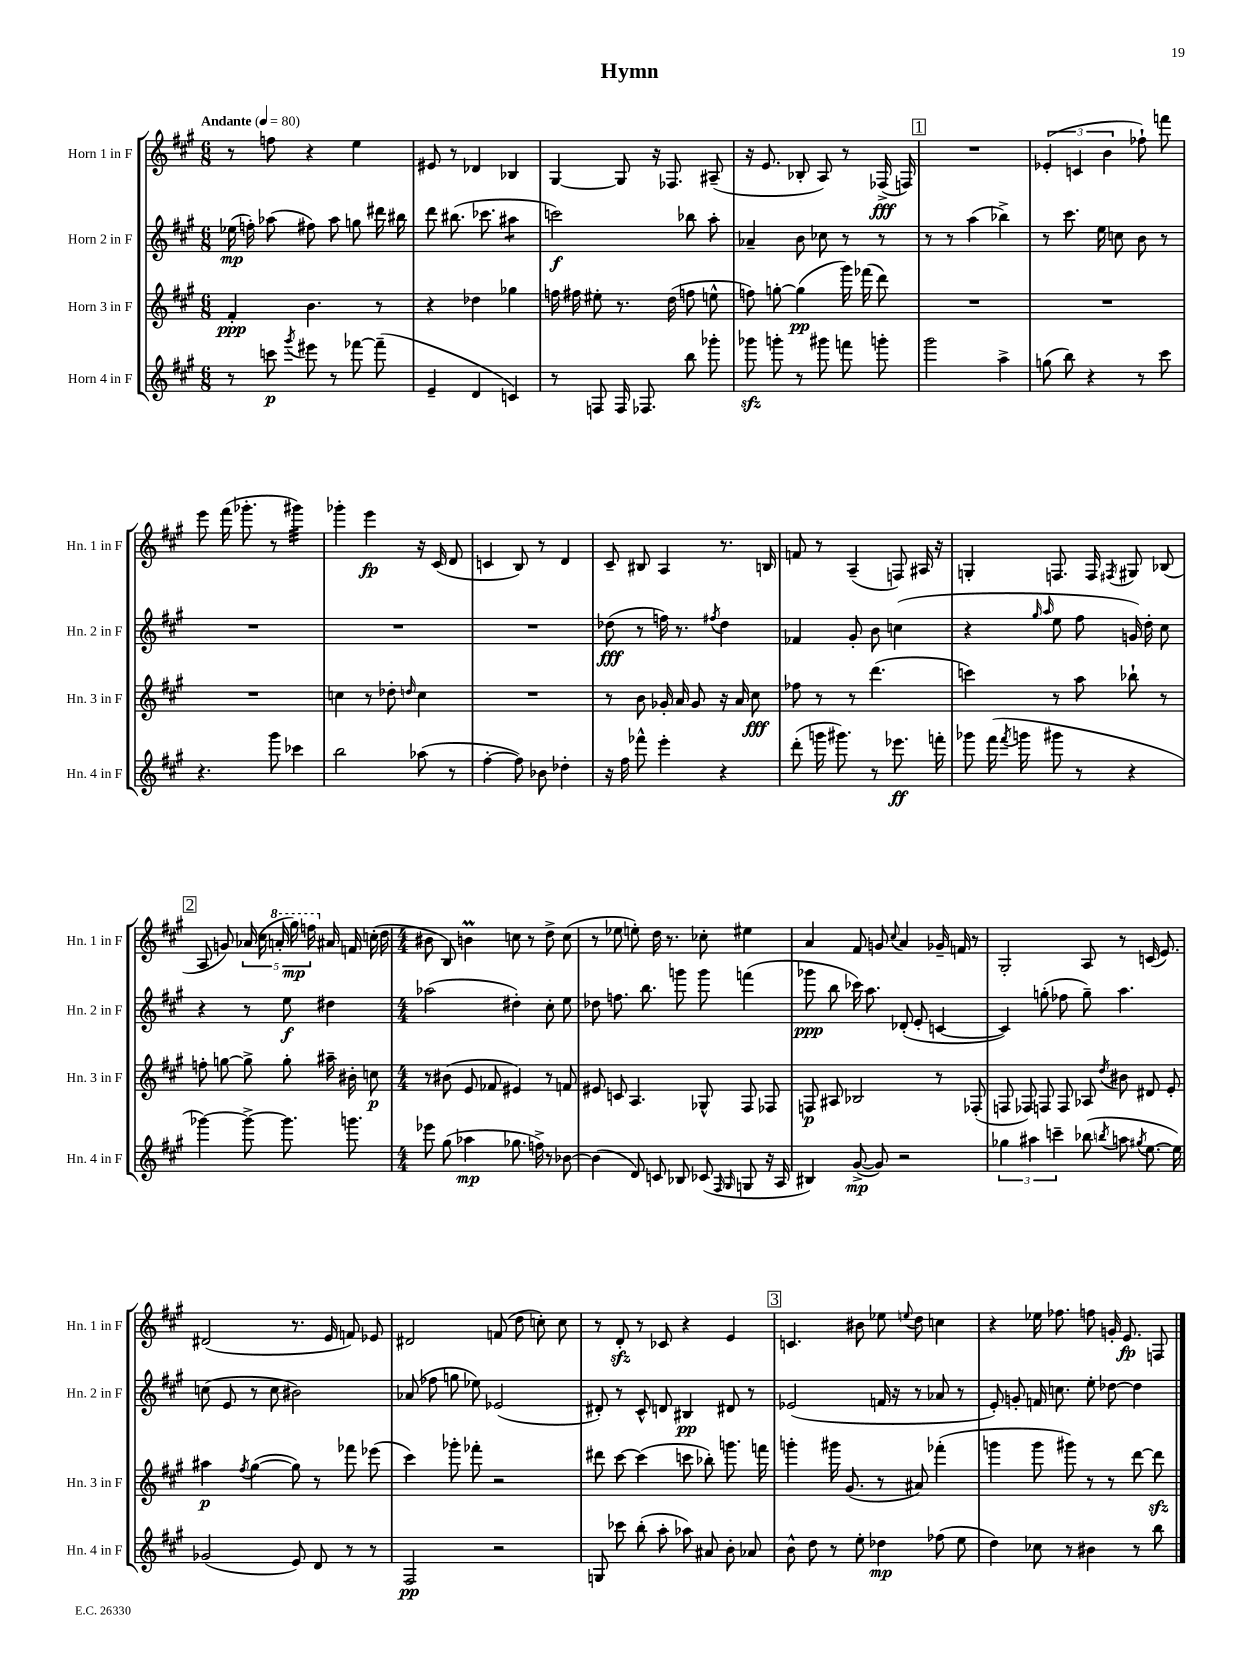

**kern	**kern	**kern	**kern
*staff4	*staff3	*staff2	*staff1
*clefG2	*clefG2	*clefG2	*clefG2
*k[f#c#g#]	*k[f#c#g#]	*k[f#c#g#]	*k[f#c#g#]
*M6/8	*M6/8	*M6/8	*M6/8
*MM80	*MM80	*MM80	*MM80
8r	4f#'	(16ee-	8r
.	.	16ff')	.
8ccc	.	(8aa-	8ff
8qggg#	.	.	.
8eee#	4.b	8ff#)	4r
8r	.	8aa-	.
[8fff-	.	8gg	4ee
(8fff-~]	8r	16ddd#	.
.	.	16bb#	.
=	=	=	=
4e~	4r	8ddd	8e#
.	.	(8.bb#	8r
4d	4dd-	.	4d-
.	.	8.ccc-	.
4c)	4gg-	4aa#	4B-
=	=	=	=
8r	16ff	2ccc)	[4G#
.	16ff#	.	.
8F	8ee#'	.	.
16F	8.r	.	8G#]
8.F-	.	.	.
.	.	.	16r
.	(16dd	.	8.F-
8bb	8ff	8bb-	.
8ggg-'	8ee^^	8aa'	(8A#~
=	=	=	=
8ggg-	8ff)	4a-~	16r
.	.	.	8.e
8ggg'	[8gg'	.	.
8r	(4gg]	8b	8B-'
8ggg#	.	8cc-	8A)
8fff	16ggg#)	8r	8r
.	(16fff-	.	.
8ggg'	8ddd)	8r	(16F-^
.	.	.	16F)
=	=	=	=
2ggg#	2.r	8r	2.r
.	.	8r	.
.	.	(4aa	.
4aa^	.	4bb-^)	.
=	=	=	=
(8gg	2.r	8r	(6e-'
8bb)	.	8.ccc#	.
.	.	.	6c
4r	.	.	.
.	.	16ee	.
.	.	.	6b
.	.	8cc	.
8r	.	8b	8ff-`)
8ccc#	.	8r	8fff
=	=	=	=
4.r	2.r	2.r	8eee
.	.	.	(16fff#
.	.	.	8.ggg-'
8ggg#	.	.	8r
4ccc-	.	.	4ggg#)
=	=	=	=
2bb	4cc	2.r	4ggg-'
.	8r	.	4eee
.	8dd-'	.	.
.	16qqdd	.	.
(8aa-	4cc	.	16r
.	.	.	(16c#
8r	.	.	8d
=	=	=	=
[4ff#'	2.r	2.r	4c
8ff#])	.	.	8B)
8b-	.	.	8r
4dd-'	.	.	4d
=	=	=	=
16r	8r	(8dd-	8c#~
16ff#	.	.	.
8fff-^^	8b	8r	8B#
4eee'	16g-'	16ff)	4A
.	16a	8.r	.
.	8g-	.	.
.	.	8qff#	.
4r	16r	4dd-	8.r
.	16a	.	.
.	8cc#	.	.
.	.	.	16B
=	=	=	=
(8ddd'	8ff-	4f-	8f
16ggg	8r	.	8r
8.ggg#)	.	.	.
.	8r	8g#'	(4A~
8r	(4.ddd	8b	.
8.eee-	.	(4cc	8F)
.	.	.	16A#
16fff'	.	.	16r
=	=	=	=
8ggg-	4ccc)	4r	4G'
(16fff#	.	.	.
8qfff#	.	.	.
16ggg	.	.	.
.	.	16qqgg#	.
.	.	16qqaa	.
8ggg#	8r	8ee	8.F
8r	8aa	8ff#	.
.	.	.	16F
.	.	.	8qF#
4r	8bb-`	16g)	8G#
.	.	16dd'	.
.	8r	8cc#	(8B-
=	=	=	=
[4ggg-)	8ff'	4r	8A
.	[8gg	.	8g)
8ggg-^_	8gg^]	8r	(20a-
.	.	.	20cc#
.	.	.	20aa'
8.ggg-]	8gg'	8ee	.
.	.	.	20ggg#)
.	.	.	20fff
.	16aa#~	4dd#	16a#
8.ggg	16b#'	.	16f
.	8cc	.	(16cc'
.	.	.	16dd
=	=	=	=
*M4/4	*M4/4	*M4/4	*M4/4
8eee-	8r	(2aa-	8b#
(8gg#	(8b#	.	8B)
4aa-	8e	.	4b
.	8f-	.	.
8.gg-	4e#)	4dd#')	8cc
.	.	.	8r
16ff^)	.	.	.
8r	8r	8cc#'	8dd^
[8b-	8f	8ee	(8cc
=	=	=	=
(4b-]	8e#	8dd-	8r
.	8c	8.ff	8ee-
8d)	4.A	.	8ee')
.	.	8.bb	.
8c	.	.	16dd
.	.	.	8.r
8B-	.	8ggg	.
(8c-	8G-^^	8ggg	8cc-'
16qqF#	.	.	.
16qqG#	.	.	.
8G	8F#	(4fff	4ee#
16r	8F-	.	.
16A	.	.	.
=	=	=	=
4B#)	8F	8ggg-	4a
.	8A#	8bb	.
([8g#^	2B-	16ccc-)	8f#
.	.	8.aa	.
8g#])	.	.	8g
.	.	.	8qqcc#
2r	.	(8d-'	4a
.	.	8e'	.
.	8r	[4c	16g-~
.	.	.	16f
.	(8F-'	.	8r
=	=	=	=
6gg-	8F	4c])	2G#'
.	8F-)	.	.
6aa#	.	.	.
.	8F	(8gg'	.
6ccc~	.	.	.
.	8F	8ff-	.
(8bb-	8A-	8gg~)	8A
8qbb	8qdd	.	.
8aa	8b#	4.aa	8r
8qgg#	.	.	.
[8.ee	8d#	.	(16c
.	.	.	8.e)
.	8e'	.	.
16ee])	.	.	.
=	=	=	=
(2g-	4aa#	(8cc	(2d#
.	.	8e	.
.	8qff#	.	.
.	([4gg#	8r	.
.	.	8cc	.
8e)	8gg#])	2b#)	8.r
8d	8r	.	.
.	.	.	16e
8r	8fff-	.	8f)
8r	(8eee-	.	8e-
=	=	=	=
2F#	4ccc#)	(8a-	2d#
.	.	8ff-	.
.	8ggg-'	8gg	.
.	8fff-'	8ee-)	.
2r	2r	(2e-	(8f
.	.	.	8dd
.	.	.	8cc')
.	.	.	8cc
=	=	=	=
8G	8ddd#	8d#')	8r
8ccc-	[8ccc#	8r	8d'
(8bb'	(4ccc#]	8c#^^	8r
8aa'	.	8d	8c-
8aa-)	8ccc	4B#	4r
8a#	8bb-')	.	.
8b'	8.ggg	8d#	4e
8a-	.	8r	.
.	16fff	.	.
=	=	=	=
8b^^	4ggg'	(2e-	4.c
8dd	.	.	.
8r	16ggg#	.	.
.	(8.g#	.	.
8ee'	.	.	8b#
4dd-	8r	16f	8ee-
.	.	16r	.
.	.	.	8qqee
.	8a#)	8r	8dd
(8ff-	(4fff-'	8a-	4cc
8ee	.	8r	.
=	=	=	=
4dd)	4ggg	8e')	4r
.	.	8g'	.
8cc-	8ggg	16f	16ee-
.	.	8.cc	8.ff-
8r	8ggg#)	.	.
4b#	8r	8ee'	8ff
.	8r	[8dd-	16g'
.	.	.	8.e
8r	[8ddd	4dd-]	.
8bb	8ddd]	.	8F
==	==	==	==
*-	*-	*-	*-
